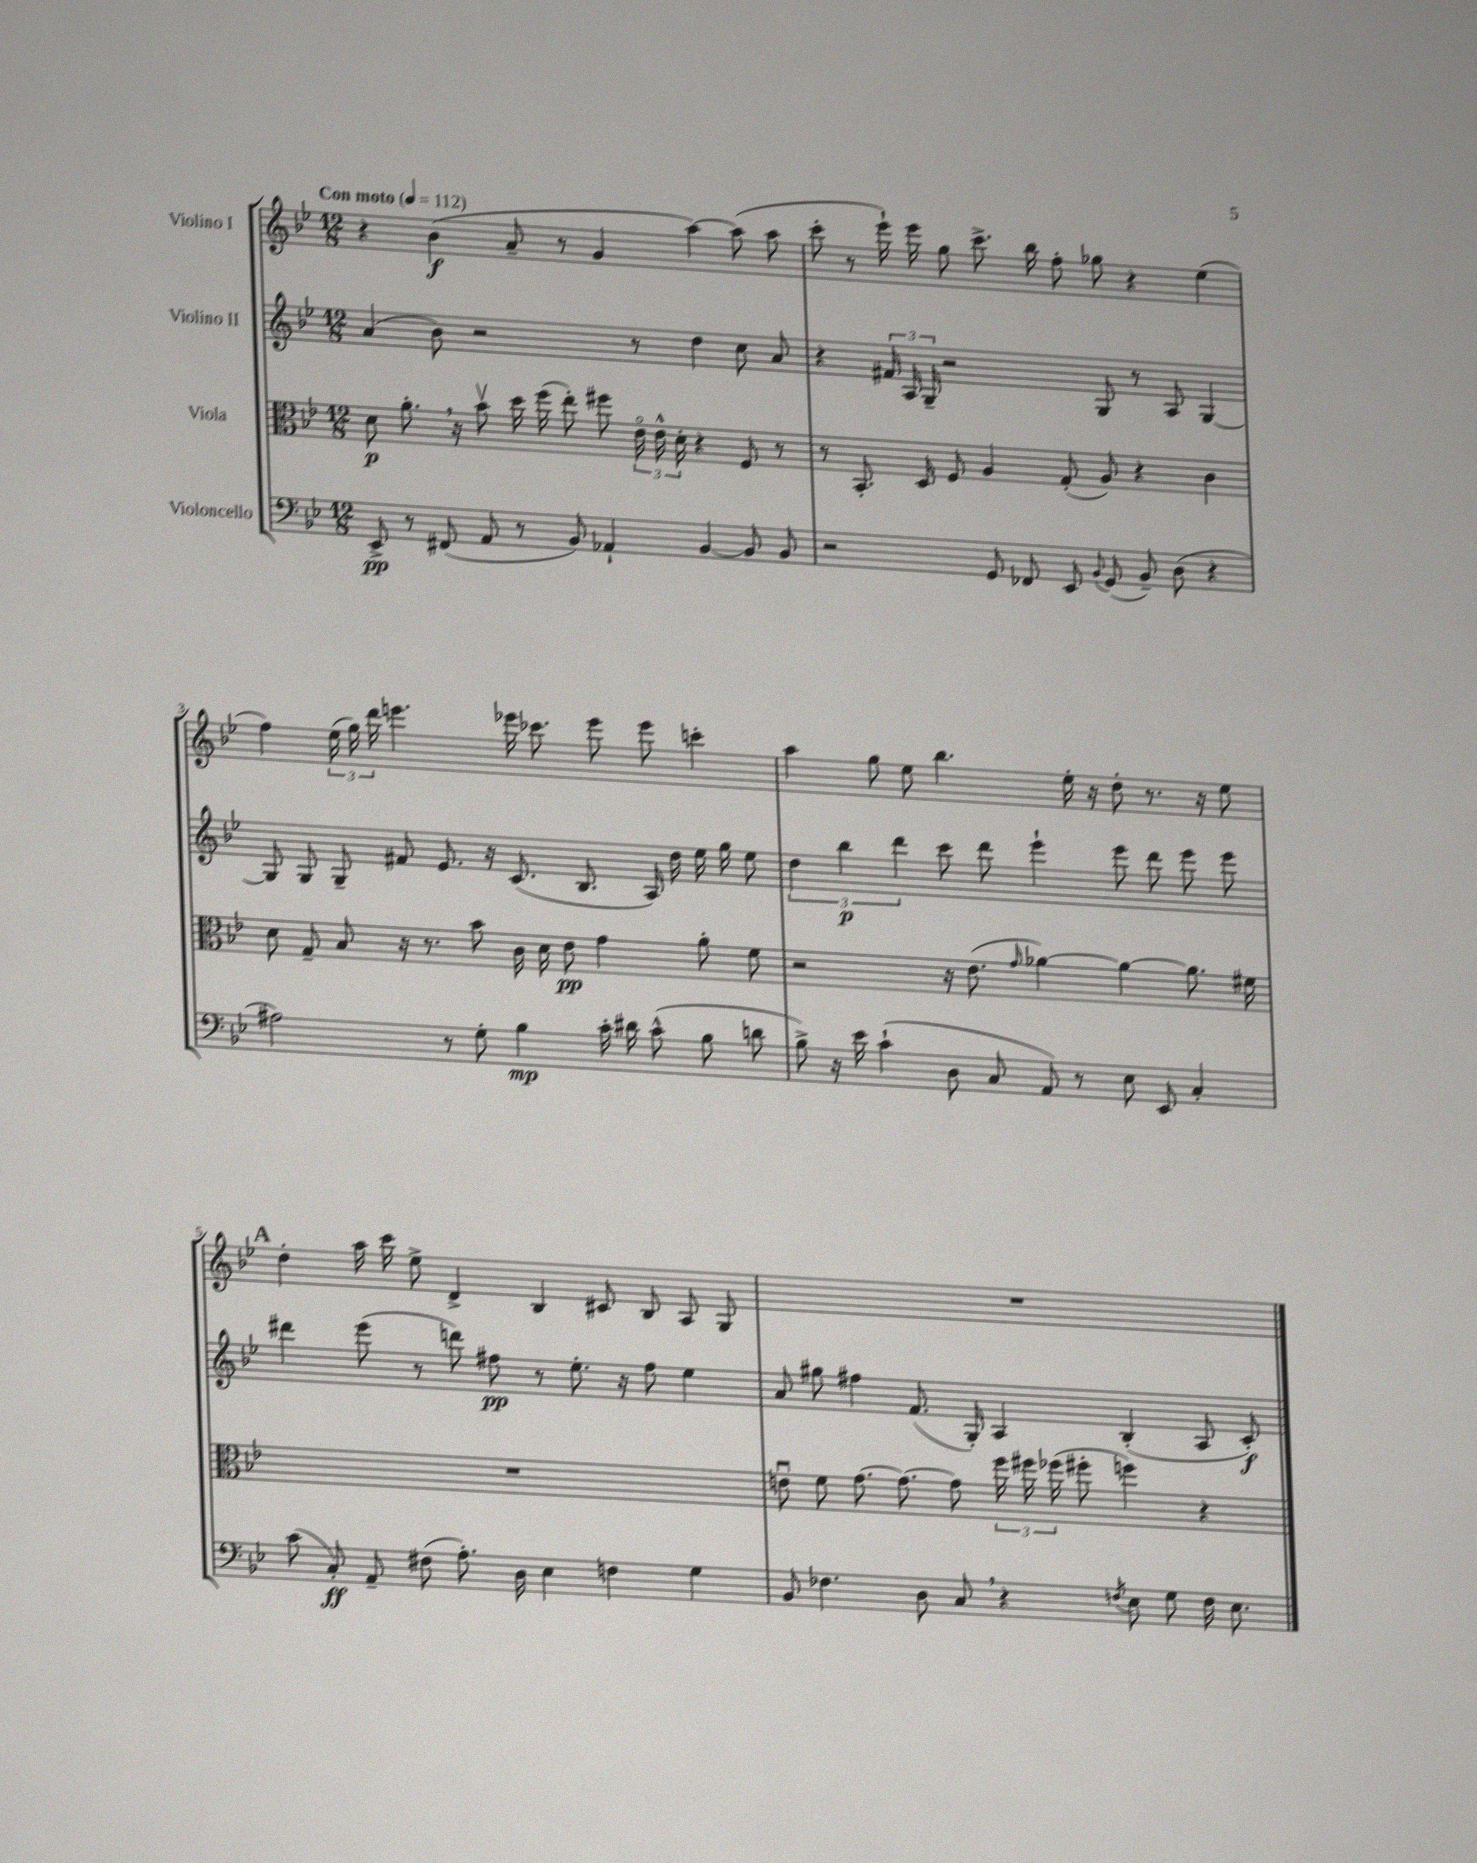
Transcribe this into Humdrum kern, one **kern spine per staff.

**kern	**kern	**kern	**kern
*staff4	*staff3	*staff2	*staff1
*clefF4	*clefC3	*clefG2	*clefG2
*k[b-e-]	*k[b-e-]	*k[b-e-]	*k[b-e-]
*M12/8	*M12/8	*M12/8	*M12/8
*MM112	*MM112	*MM112	*MM112
8EE-^/	8d\	(4a/	4r
8r	8.a'\	.	.
(8FF#/	.	8b-\)	(4b-\
.	16r	.	.
8AA/	8b-v\	2r	.
8r	16dd\	.	8a~/
.	(16ff\	.	.
8BB-/)	8ee-'\)	.	8r
4AA-`/	8ff#\	.	4g/
.	24e-o\	8r	.
.	24e-^^\	.	.
.	24d'\	.	.
[4BB-/	4r	4dd\	[4aa\)
8BB-/]	8F/	8cc\	(8aa\]
8BB-/	8r	8a/	8aa\
=	=	=	=
2r	8r	4r	8ccc'\
.	8.BB-'/	.	8r
.	.	24f#/	16eee-`\)
.	.	24A/	.
.	16D/	.	16eee-\
.	.	24G~/	.
.	8F/	2r	8gg\
8GG/	4A/	.	8.ccc^\
8FF-/	.	.	.
.	.	.	16bb-\
8EE-/	(8G'/	.	8ff'\
8qqBB-/	.	.	.
(8GG/	8A/)	8G/	8gg-\
8BB-~/)	4r	8r	4r
(8D\	.	8A/	.
4r	4c\	[4G/	(4ee-\
=	=	=	=
2A#\)	8d\	8G/]	4ff\)
.	8G~/	8G/	.
.	8B-/	8G~/	(24ee-\
.	.	.	24gg\)
.	.	.	24ddd\
.	16r	8f#/	4.eee\
.	8.r	.	.
8r	.	8.e-/	.
8G'\	8b-\	.	.
.	.	16r	.
4B-\	16c\	(8.c/	16eee-\
.	16d\	.	8.ccc-\
.	8e-\	.	.
.	.	8.B-/	.
16c'\	4g\	.	8eee-\
16d#\	.	.	.
(8c^^\	.	16A/)	8eee-\
.	.	16dd\	.
8B-\	8a'\	16ee-\	4ccc'\
.	.	16gg\	.
8d\	8f\	8ee-\	.
=	=	=	=
8B-^\)	2r	6dd\	4aa\
16r	.	.	.
.	.	6bb-\	.
16e-\	.	.	.
(4c`\	.	.	8gg\
.	.	6ddd\	.
.	.	.	8ee-\
8D\	16r	8ccc\	4.bb-\
.	(8.e-\	.	.
8C/	.	8ddd\	.
.	16qqg/	.	.
8AA/)	[4a-\)	4eee-`\	.
8r	.	.	16ee-'\
.	.	.	16r
8E-\	4a-\_	8eee-\	8dd'\
8EE-/	.	8ddd\	8.r
4C'/	8.a-\]	8eee-\	.
.	.	.	16r
.	.	8eee-\	8ee-\
.	16f#\	.	.
=	=	=	=
(8c\	1.r	4ddd#\	4dd'\
8C'/)	.	.	.
8AA~/	.	(8eee-\	16aa\
.	.	.	16ccc\
(8F#\	.	8r	8ee-^\
8.A'\)	.	8ddd\)	4d^/
.	.	8ff#\	.
16D\	.	.	.
4E-\	.	8r	4B-/
.	.	8.ee-'\	.
4F\	.	.	8c#/
.	.	16r	.
.	.	8ff#\	8B-/
4G\	.	4ee-\	8A/
.	.	.	8G/
=	=	=	=
8BB-/	8eu\	8a/	1.r
4.F-\	8f\	8gg#\	.
.	[8.g\	4ff#\	.
.	8.g\_	.	.
8D\	.	(8.f/	.
8C/	8g\]	.	.
.	.	16G'/)	.
4r	24ff\	4A/	.
.	24ff#\	.	.
.	(24ff-\	.	.
.	8ff#'\	.	.
8qF/	.	.	.
8E-\	4ff\)	(4B-'/	.
8G\	.	.	.
16F\	4r	8A/	.
8.E-\	.	.	.
.	.	8c'/)	.
==	==	==	==
*-	*-	*-	*-
